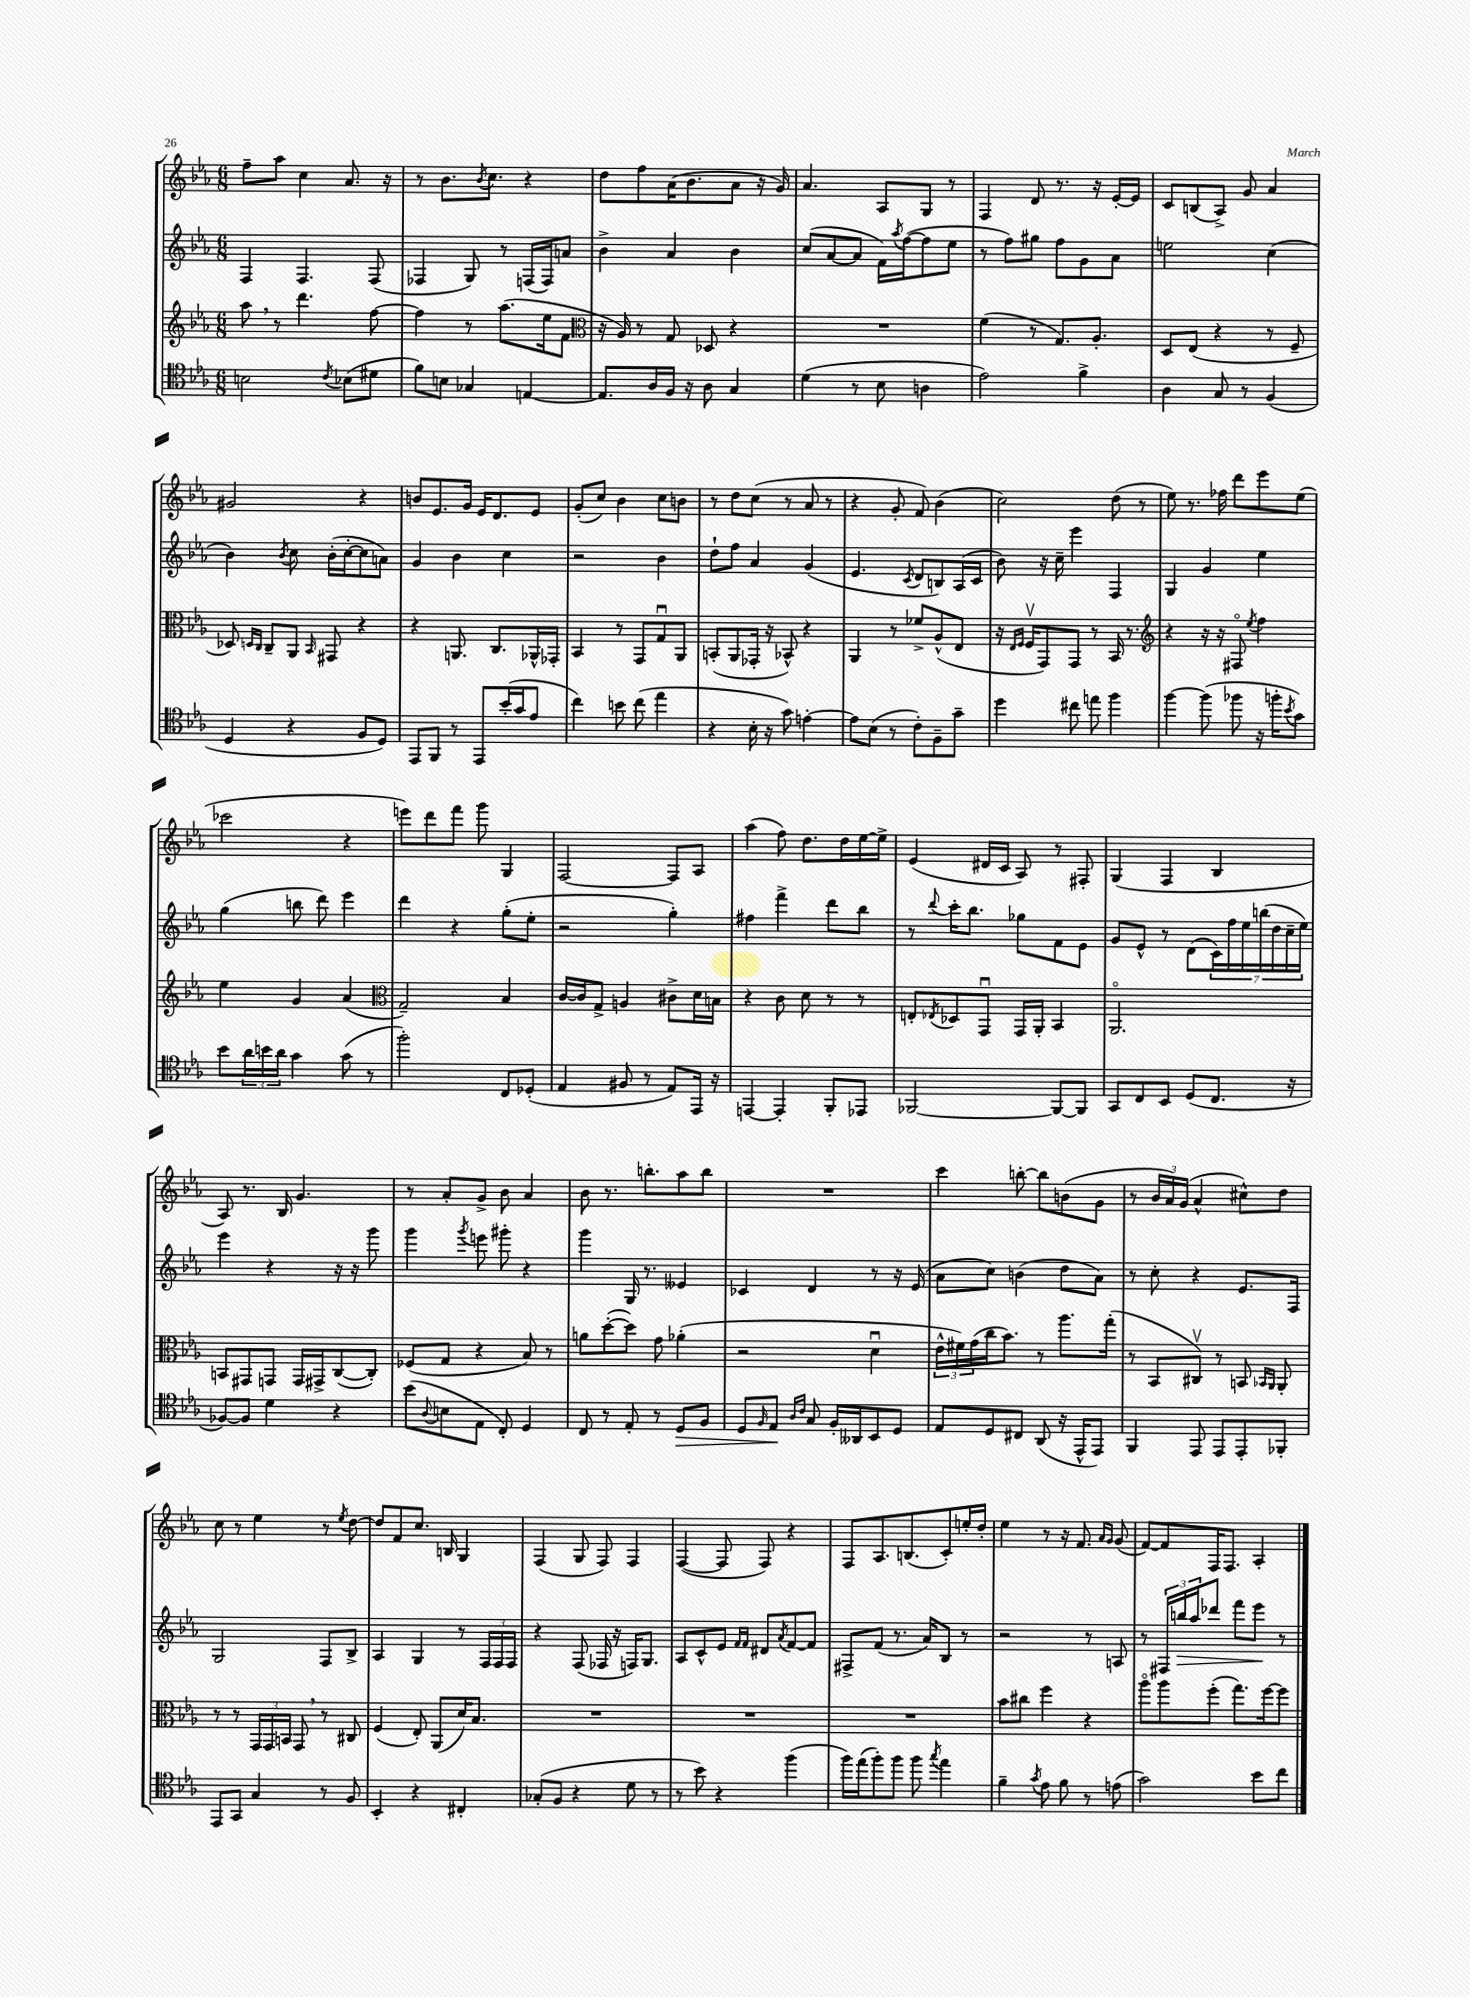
<<
\new StaffGroup <<
\new Staff = "s0" {
    \clef treble \key ees \major \numericTimeSignature \time 6/8
    f''8-- aes''8 c''4 aes'8. r16 |
    r8 bes'8. \acciaccatura { bes'8 } c''8. r4 |
    d''8 f''8 aes'16( bes'8. aes'8 r16 g'16) |
    aes'4. aes8 g8 r8 |
    f4 d'8 r8. r16 ees'16~-. ees'16 |
    c'8 b8( aes8->) g'8 aes'4 |
    gis'2 r4 |
    b'8 ees'8. g'16 ees'16 d'8. ees'8 |
    g'8-.( c''8) bes'4 c''8 b'8 |
    r8 d''8 c''8( r8 aes'8 r8 |
    r4 g'8-. f'8) bes'4( |
    c''2) d''8( r8 |
    ees''8) r8. fes''16 d'''8 ees'''8 ees''8( |
    ces'''2 r4 |
    e'''8) d'''8 f'''8 g'''8 g4 |
    f2~ f8 aes8 |
    aes''4( f''8) d''8. d''16 ees''16~ ees''16-> |
    ees'4( dis'16 c'16 aes8) r8 fis8-. |
    g4( f4 bes4 |
    aes8) r8. bes16 g'4. |
    r8 aes'8-. g'8-> bes'8 aes'4 |
    bes'8 r8. b''8.-. aes''8 b''8 |
    R2. |
    c'''4 b''8~-. b''8 b'8( g'8 |
    r8 \tuplet 3/2 { bes'16 aes'16) g'16( } aes'4-^ cis''8-^) d''8 |
    c''8 r8 ees''4 r8 \acciaccatura { ees''8 } d''8~ |
    d''8 f'8 c''8. b16 g4 |
    f4( g8 f8) f4 |
    f4~( f8 f8) r4 |
    f8 aes8. b8.( c'8-.) e''16-. d''16-. |
    ees''4 r8 r16 f'8. \grace { aes'16 g'16 } g'8( |
    f'8~) f'8 f16 f8. aes4-. \bar "|." |
}
\new Staff = "s1" {
    \clef treble \key ees \major \numericTimeSignature \time 6/8
    f4 f4. f8( |
    fes4 g8) r8 f16( f16) a'8 |
    bes'4-> aes'4 bes'4 |
    c''8( aes'8~ aes'8 f'16) \acciaccatura { aes''8 } f''16~( f''8 ees''8 |
    r8 f''8) gis''8 f''8 g'8 aes'8 |
    e''2 c''4( |
    bes'4) \acciaccatura { bes'8 } c''8 bes'16-.( c''16~-. c''8 a'8) |
    g'4 bes'4 c''4 |
    r2 bes'4 |
    d''8-! f''8 aes'4 g'4( |
    ees'4. \acciaccatura { c'8 } d'8 b8) aes16( c'16 |
    bes'8) r16 c''16-- ees'''4 f4 |
    g4 g'4 ees''4 |
    g''4( b''8 d'''8) ees'''4 |
    d'''4 r4 g''8-.( ees''8-. |
    r2 g''4-.) |
    fis''4 f'''4-> d'''8 bes''8 |
    r8 \appoggiatura { d'''8 } c'''16-. bes''8. ges''8 f'8 ees'8 |
    g'8 ees'8-^ r8 d'8( \tuplet 7/4 { c'16) f''16 ees''16 b''16( d''16 c''16-- ees''16) } |
    ees'''4 r4 r16 r16 g'''8 |
    g'''4 \acciaccatura { g'''8 } e'''8 gis'''8-. r4 |
    g'''4 g16 r8. eeses'4 |
    ces'4 d'4 r8 r16 ees'16( |
    aes'8 c''8) b'4( d''8 aes'8) |
    r8 c''8-. r4 ees'8. f16 |
    g2 f8 bes8-> |
    aes4 g4 r8 \tuplet 3/2 { f16 f16 f16 } |
    r4 f8( fes16 r16 f16) g8. |
    aes8 c'8-^ ees'8 \grace { f'16 f'16 } dis'8 \acciaccatura { aes'8 } f'8~ f'8 |
    fis8-> f'8( r8. aes'16) bes8 r8 |
    r2 r8 a8 |
    r8 \tuplet 3/2 { fis16 b''16\> aes''16 } des'''8 f'''8 ees'''8\! r8 \bar "|." |
}
\new Staff = "s2" {
    \clef treble \key ees \major \numericTimeSignature \time 6/8
    aes''8 \breathe r8 d'''4. f''8~ |
    f''4 r8 aes''8.( ees''16 f'8 |
    \clef alto r16 aes16) r8 g8 des8 r4 |
    R2. |
    f'4( r8 g8.) aes8.-. |
    d8 ees8( r4 r8 f8-- |
    des8) \grace { d16 c16 } c8-- aes,8 \grace { bes,16 } gis,8 r4 |
    r4 a,8. c8. aes,16-^ ges,16-. |
    bes,4 r8 g,8 g8\downbow aes,8 |
    b,8-.( aes,8 ges,16-. r16 bes,8-^) r4 |
    aes,4 r8 fes'8-> aes8-^( ees8 |
    r16 \grace { ees16 f16 } f16\upbow g,8) g,8 r8 bes,16 r8. |
    \clef treble r4 r16 r16 fis8\flageolet \acciaccatura { ees''8 } f''4 |
    ees''4 g'4 aes'4( |
    \clef alto g2--) bes4 |
    c'16~ c'16 g8-> a4 cis'8-> d'16 b16 |
    r4 c'8 d'8 r8 r8 |
    e8-. \acciaccatura { ees8 } des8 g,8\downbow g,16 aes,16-. bes,4 |
    aes,2.\flageolet |
    b,8 gis,8 g,8 g,16 gis,16-> c8~( c8-.) |
    fes8( g8 r4 bes8) r8 |
    a'8 d''8~-.( d''8) g'8 aes'4-.( |
    r2 d'4\downbow |
    \tuplet 3/2 { ees'16-^ fis'16) g'16( } c''16 bes'8.) r8 aes''8. g''16-.( |
    r8 bes,8 cis8\upbow) r8 b,8 \grace { bes,16 aes,16 } aes,8-. |
    r8 r8 \tuplet 3/2 { g,16 g,16 b,16 } g,8 \breathe r8 cis8 |
    f4( ees8-.) aes,8( d'16) bes8. |
    R2. |
    R2. |
    R2. |
    bes'8 cis''8 f''4 r4 |
    aes''8\flageolet aes''8 f''8-.( g''8.) f''16~ f''8 \bar "|." |
}
\new Staff = "s3" {
    \clef tenor \key ees \major \numericTimeSignature \time 6/8
    b2 \acciaccatura { c'8 } bes8( dis'8 |
    f'8) b8 ges4 e4~ |
    e8. aes16 f16 r16 aes8 g4 |
    d'4( r8 bes8 a4 |
    ees'2) f'4-> |
    aes4 g8 r8 f4( |
    d4 r4 f8 d8) |
    ees,8 f,8 r8 ees,8 bes'16-.( g'16 ees'8 |
    c''4) b'8 c''8( ees''4 |
    r4 bes16-. r16 g'8) e'4~-. |
    e'8 bes8( r8 c'8-.) f8-- g'8-- |
    d''4 cis''8 e''8 f''4 |
    f''4~ f''8( fes''8 r16 f''16-. \acciaccatura { bes'8 } g'8) |
    bes'8 \tuplet 3/2 { aes'16 b'16 aes'16 } g'4 g'8( r8 |
    f''2-.) c8 des8-.( |
    ees4 fis8 r8 ees8) ees,16 r16 |
    e,4~ e,4-. f,8-. ees,8 |
    fes,2~ fes,8~ fes,8 |
    g,8 c8 bes,8 d8( c8. r16 |
    fes8~) fes8 d'4 r4 |
    bes'8( \appoggiatura { aes8 } b8 ees8 c8-.) d4 |
    c8 r8 ees8-. r8 d8\> f8 |
    d8 \grace { f16 } ees8\! \grace { aes16 c'16 } g8 f16-. aeses,16 bes,8 d8 |
    ees8 d8 cis8 aes,8( r16 ees,16-^ ees,8) |
    f,4 ees,8 ees,8 ees,8-. fes,8-. |
    ees,8 g,8 g4 r8 f8 |
    bes,4-. r4 cis4-. |
    ges8-.( f8 r4 d'8 r8 |
    r8 bes'8) r4 f''4( |
    f''16) ees''16( f''8-.) f''8 f''8 \acciaccatura { g''8 } ees''4 |
    f'4-- \acciaccatura { g'8 } ees'8 f'8 r8 e'8( |
    g'2) bes'8 c''8 \bar "|." |
}
>>
>>
\layout { \context { \Score \remove "Bar_number_engraver" } }
